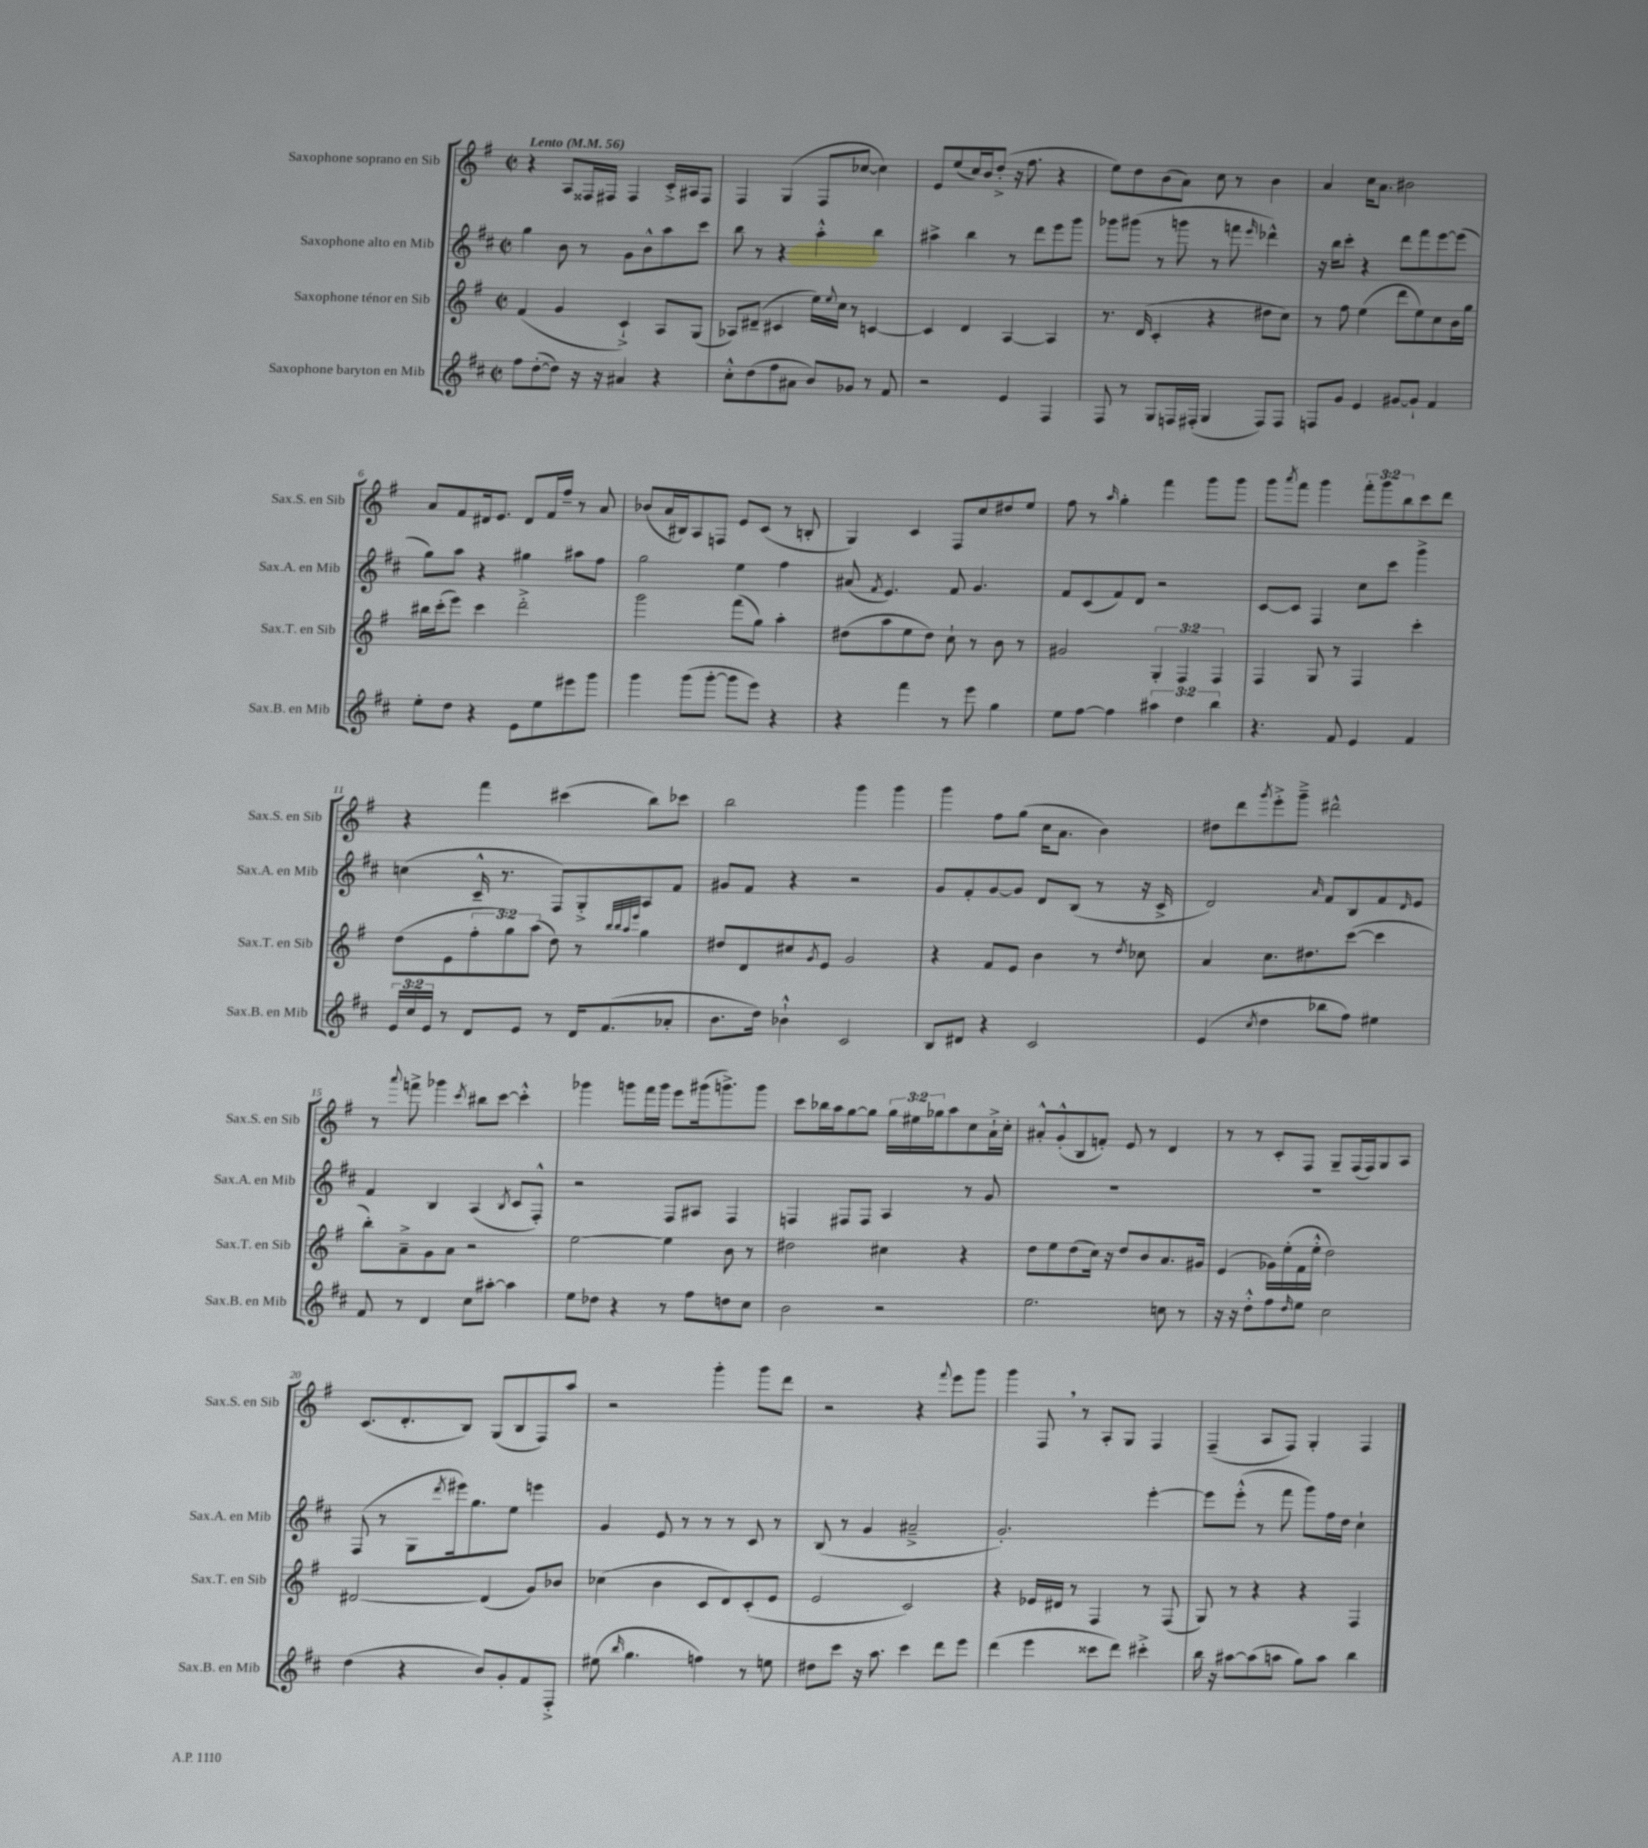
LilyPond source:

<<
\new StaffGroup <<
\new Staff = "s0" \with { instrumentName = "Saxophone soprano en Sib" shortInstrumentName = "Sax.S. en Sib" } {
    \clef treble \key g \major \defaultTimeSignature \time 2/2 \override Staff.TupletNumber.text = #tuplet-number::calc-fraction-text \tempo "Lento" 4 = 56
    r4 a8 fisis16 fis16 fis4 c'16-.-> ais16 fis8 |
    fis4 g4( fis8 ces''8~ ces''4) |
    e'8 e''8( c''16) b'16 d''8-.->( r16 fis''8. r4 |
    e''8) d''8 b'8( a'8) c''8 r8 b'4 |
    a'4 c''16 a'8. bis'2 |
    a'8 fis'8 dis'16 e'8. dis'8 fis'16 fis''16-- r8 a'8 |
    bes'8( a'16 bis16) a8 f8 e'8 c'8( r8 b8-. |
    g4) c'4 fis8 c''8 dis''8 e''8 |
    fis''8 r8 \grace { a''16 } g''4-. fis'''4 g'''8 g'''8 |
    g'''8 \acciaccatura { a'''8 } fis'''8 g'''4 \tuplet 3/2 { fis'''8-. g'''8 b''8 } c'''8 d'''8 |
    r4 fis'''4 cis'''4( b''8) ces'''8 |
    b''2 g'''4 g'''4 |
    g'''4 fis''8 g''8( c''16 a'8. b'4) |
    dis''8 d'''8 \acciaccatura { g'''8 } e'''8-.-> g'''8---> dis'''2-^ |
    r8 \appoggiatura { a'''8 } f'''8-> ges'''4 \acciaccatura { c'''8 } bis''8 c'''8~ c'''4-.-^ |
    ges'''4 g'''8 fis'''16 g'''16 e'''8 gis'''16( g'''8.->) g'''8 |
    c'''8 bes''16 a''16 g''8~ g''8 \tuplet 3/2 { g''16 eis''16 ges''16 } a''8 c''8 a'16-!-> c''16-. |
    ais'8-.-^ g'8-.-^( b8 f'8-.) e'8 r8 d'4 |
    r8 r8 c'8-. fis8 g8-- fis16( fis16) g8 a8 |
    c'8.( d'8.-. b8) g8( b8 fis8) a''8 |
    r2 g'''4-. g'''8 d'''8 |
    r2 r4 \appoggiatura { fis'''8 } e'''8 g'''8 |
    g'''4 fis8 \breathe r8 a8-. g8 fis4 |
    fis4--( a8 fis8) g4-. fis4 \bar "|." |
}
\new Staff = "s1" \with { instrumentName = "Saxophone alto en Mib" shortInstrumentName = "Sax.A. en Mib" } {
    \clef treble \key d \major \defaultTimeSignature \time 2/2
    g''4 b'8 r8 g'8 b'8-^ a''8 cis'''8 |
    b''8 r8 r4 a''4-.-^ b''4 |
    ais''4-> b''4 r8 d'''8 e'''8 g'''8 |
    ges'''8 gis'''8( r8 g'''8 r8 f'''8 \grace { e'''16 } des'''4-^) |
    r16 b''16 cis'''8-. r4 d'''8 fis'''8 e'''8~ e'''8( |
    g''8) a''8 r4 gis''4 ais''8 fis''8 |
    g''2 e''4 fis''4 |
    ais'8( \acciaccatura { fis'8 } e'4.) fis'8 g'4. |
    fis'8 cis'8( fis'8) d'8 r2 |
    cis'8~ cis'8 fis4 cis''8 cis'''8 g'''4-> |
    c''4( cis'16---^ r8. fis8) g8-.-> a8 fis'8 |
    gis'8 fis'8 r4 r2 |
    g'8 fis'8-. g'8~ g'8 d'8 b8( r8 r16 cis'16-> |
    d'2) \grace { a'16 } fis'8 b8 fis'8 \grace { d'16 } e'8 |
    fis'4 b4 a4( \acciaccatura { b8 } cis'8 fis8-.-^) |
    r2 fis8 ais8 fis4 |
    f4 fis8 fis8 a4 r8 g'8 |
    R1 |
    R1 |
    fis8( r8 g8 \acciaccatura { d'''8 } eis'''16) g''8. e''8 e'''4 |
    g'4 e'8 r8 r8 r8 cis'8 r8 |
    b8( r8 g'4 ais'2---> |
    g'2.-.) e'''4~-. |
    e'''8 e'''8-.-^( r8 fis'''8 g'''8) fis''16 d''16 cis''4-! \bar "|." |
}
\new Staff = "s2" \with { instrumentName = "Saxophone ténor en Sib" shortInstrumentName = "Sax.T. en Sib" } {
    \clef treble \key g \major \defaultTimeSignature \time 2/2 \override Staff.TupletNumber.text = #tuplet-number::calc-fraction-text
    fis'4( g'4 c'4-!->) a8 g8( |
    aes8) dis'8--( cis'4 e''16) \appoggiatura { e''8 } c''16 r8 c'4~ |
    c'4 d'4 a4~ a4 |
    r8. d'16( c'4-. r4 dis''8 c''8) |
    r8 fis''8 e''4( d'''8 e''8) c''8 b'16 g''16 |
    bis''16 c'''16-.( e'''8) c'''4 d'''2-.-> |
    g'''2 fis'''8( g''8) a''4-. |
    dis''8( a''8 e''8 dis''8) c''8-! r8 b'8 r8 |
    gis'2 \tuplet 3/2 { g4-. fis4 fis4 } |
    fis4 g8 r8 fis4 c'''4-. |
    d''8( e'8 \tuplet 3/2 { fis''8-. g''8) a''8( } d''8) r8 \grace { b''32 b''32 a''32 e'''32 } g''4 |
    dis''8 d'8 cis''8 \acciaccatura { g'8 } e'8 g'2 |
    r4 fis'8 e'8 b'4 r8 \acciaccatura { d''8 } ces''8 |
    a'4 c''8. dis''8. c'''8~( c'''4 |
    b''8-.) a'8---> g'8 a'8 r2 |
    e''2~ e''4 b'8 r8 |
    dis''2 cis''4 r4 |
    d''8 e''8 d''8( c''16) r16 d''8 b'8 a'8. gis'16 |
    e'4( ges'16) e''16-.( fis'16 e''16-.-^ d''2) |
    dis'2~ dis'4( g'8) bes'8 |
    ces''4( b'4 c'8 d'8) c'8-.( e'8 |
    e'2 c'2) |
    r4 ees'16 dis'16 r8 fis4 r8 fis8( |
    g8) r8 r4 r4 fis4 \bar "|." |
}
\new Staff = "s3" \with { instrumentName = "Saxophone baryton en Mib" shortInstrumentName = "Sax.B. en Mib" } {
    \clef treble \key d \major \defaultTimeSignature \time 2/2 \override Staff.TupletNumber.text = #tuplet-number::calc-fraction-text
    fis''8 d''8~-.( d''8) r16 r16 ais'4 r4 |
    cis''8-.-^ d''8( fis''8 ais'8 b'8) ges'8 r8 fis'8 |
    r2 e'4 fis4 |
    fis8 r8 g8 f16 fis16-.( g4 fis8) fis8 |
    f8 g'8 e'4 gis'8~ gis'8-! fis'4 |
    e''8-. d''8 r4 e'8 e''8 eis'''8 g'''8 |
    g'''4 g'''8( g'''8~-. g'''8 e'''8) r4 |
    r4 fis'''4 r8 e'''8 g''4 |
    e''8 fis''8~ fis''4 \tuplet 3/2 { ais''4 d''4 b''4 } |
    r4. fis'8 e'4 fis'4 |
    \tuplet 3/2 { e'16 cis''16 e'16 } r8 d'8 e'8 r8 d'16 fis'8.( aes'8-. |
    b'8. d''16) bes'4-!-^ cis'2 |
    b8 dis'8 r4 cis'2 |
    e'4( \acciaccatura { cis''8 } d''4 bes''8 fis''8) eis''4 |
    fis'8 r8 d'4 cis''8 ais''8~-. ais''4 |
    e''8 des''8 r4 r8 fis''8 d''8 cis''8 |
    b'2 r2 |
    e''2. c''8 r8 |
    r16 r16 d''8-.-^ fis''8 \grace { d''16 } e''8 cis''2 |
    d''4( r4 b'8) g'8-. fis'8 fis8-.-> |
    eis''8( \grace { b''16 } g''4. f''4) r8 e''8 |
    dis''8 cis'''8 r16 a''8. cis'''4 d'''8 e'''8 |
    d'''4( e'''4 cisis'''8 d'''8) cis'''4-.-> |
    b''16 r16 ais''8~ ais''8( a''8 g''8) a''8 b''4 \bar "|." |
}
>>
>>
